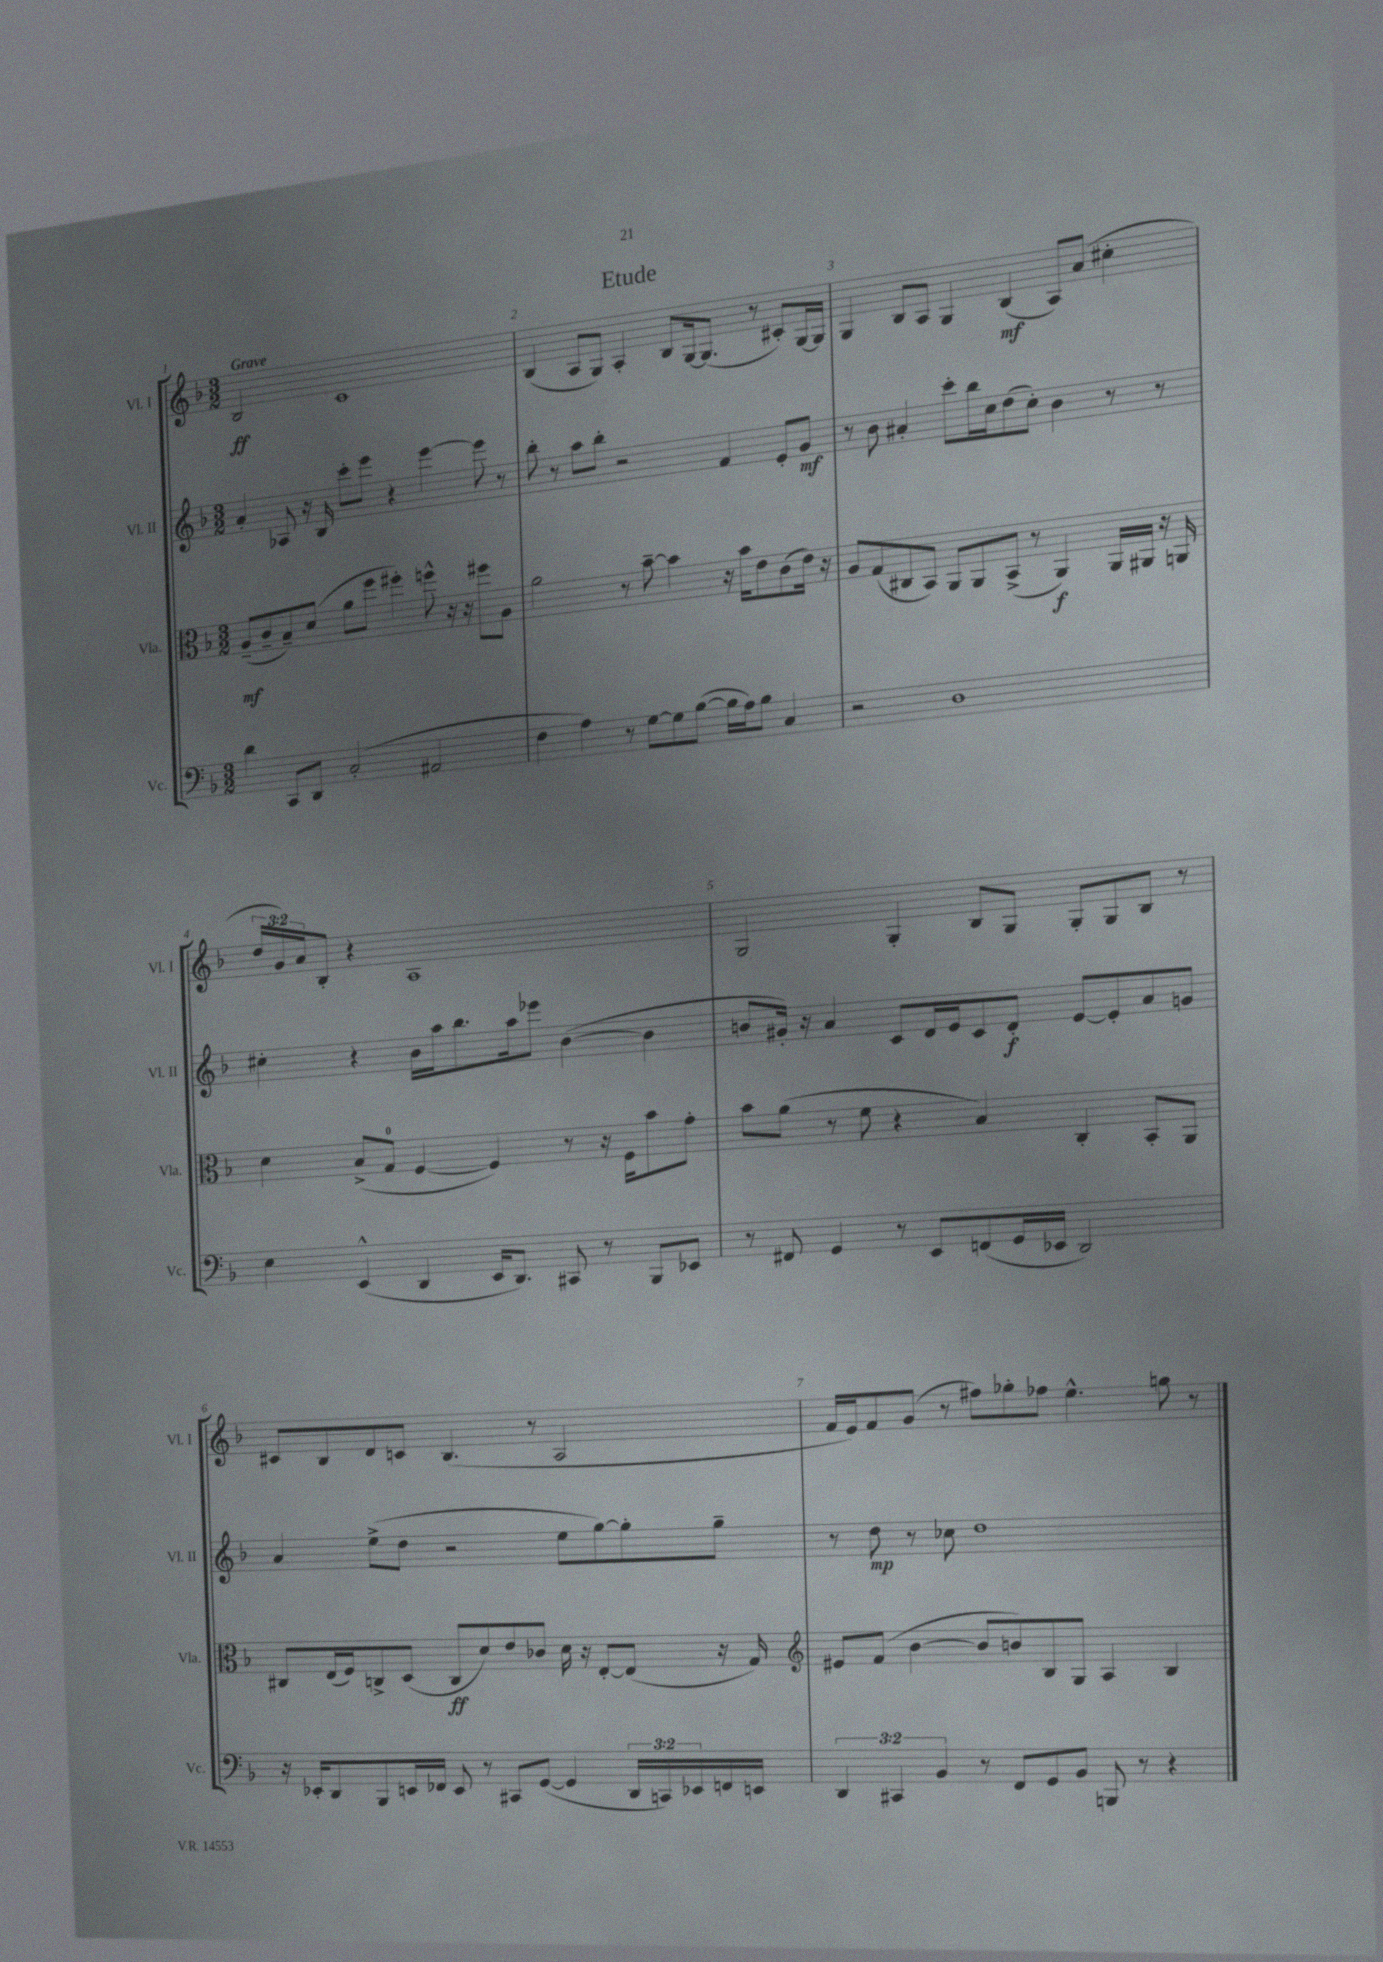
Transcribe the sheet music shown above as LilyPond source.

\header { title = "Etude" }
<<
\new StaffGroup <<
\new Staff = "s0" \with { instrumentName = "Vl. I" shortInstrumentName = "Vl. I" } {
    \clef treble \key f \major \numericTimeSignature \time 3/2 \override Staff.TupletNumber.text = #tuplet-number::calc-fraction-text \tempo "Grave"
    bes2\ff c'1 |
    bes4( a8 g8) a4-. bes8 g16~ g8.( r8 cis'8-.) g16~ g16 |
    g4 bes8 a8 g4 bes4\mf( a8) a'8( cis''4-. |
    \tuplet 3/2 { d''16 g'16) a'16 } bes8-. r4 a1 |
    g2 g4-. bes8 g8 g8-. g8 bes8 r8 |
    cis'8 bes8 d'8 c'8 bes4.( r8 a2 |
    f'16 e'16) f'8 g'8( r8 fis''8) ges''8-. fes''8 e''4.-^ g''8 r8 \bar "|." |
}
\new Staff = "s1" \with { instrumentName = "Vl. II" shortInstrumentName = "Vl. II" } {
    \clef treble \key f \major \numericTimeSignature \time 3/2
    a'4-. aes8 r16 bes16 c'''8-. e'''8 r4 e'''4~ e'''8 r8 |
    bes''8-. r8 a''8 bes''8-. r2 f'4 e'8-. g'8\mf |
    r8 bes'8 ais'4-. c'''8-. bes''16 c''16 d''8( c''8-.) bes'4 r8 r8 |
    cis''4-. r4 bes'16 a''16 bes''8. a''16 ees'''8 bes'4~( bes'4 |
    b'8 gis'16-.) r16 a'4 c'8 d'16 e'16 c'8 d'8-.\f e'8~ e'8-. a'8 g'8 |
    a'4 e''8->( d''8 r2 e''8 g''8~) g''8-. g''8-- |
    r8 d''8\mp r8 ces''8 d''1 \bar "|." |
}
\new Staff = "s2" \with { instrumentName = "Vla." shortInstrumentName = "Vla." } {
    \clef alto \key f \major \numericTimeSignature \time 3/2
    a8--\mf( c'8-- bes8--) d'8( a'8 f''8 fis''4-.) f''8-^ r16 r16 fis''8 a8 |
    a'2 r8 bes'8~-- bes'4 r16 bes'16 e'8 c'8( e'16) r16 |
    a8 g8( cis8 bes,8) a,8 a,8 bes,8->( r8 a,4\f) a,16 ais,16 r16 a,16 |
    d'4 bes8->( g8-0 f4~ f4) r8 r16 f16 bes'8 g'8-. |
    bes'8 a'8( r8 f'8 r4 bes4) c4-. bes,8-. a,8 |
    cis8 e16( f16) c8-> d8( c8\ff d'8) e'8 ces'8 d'16 r16 e8~-. e8( r16 g16) |
    \clef treble eis'8 f'8( bes'4~ bes'8 b'8) bes8 g8 a4 bes4 \bar "|." |
}
\new Staff = "s3" \with { instrumentName = "Vc." shortInstrumentName = "Vc." } {
    \clef bass \key f \major \numericTimeSignature \time 3/2 \override Staff.TupletNumber.text = #tuplet-number::calc-fraction-text
    d'4 c,8 d,8 c2-.( ais,2 |
    f4 a4) r8 g8~ g8 bes8~( bes16 a16) bes8 c4 |
    r2 d1 |
    e4 e,4-^( d,4 e,16 d,8.) cis,8 r8 bes,,8 ees,8 |
    r8 fis,8 g,4 r8 e,8 f,8( g,16 ees,16 d,2) |
    r16 ees,16-. d,8 bes,,8 e,16 fes,16 e,8 r8 cis,8 g,8~( g,4 \tuplet 3/2 { d,16 c,16) ees,16 } f,16 e,16 |
    \tuplet 3/2 { d,4 cis,4 bes,4 } r8 f,8 g,8 bes,8 b,,8 r8 r4 \bar "|." |
}
>>
>>
\layout { \context { \Score \override BarNumber.break-visibility = ##(#f #t #t) barNumberVisibility = #all-bar-numbers-visible } }
